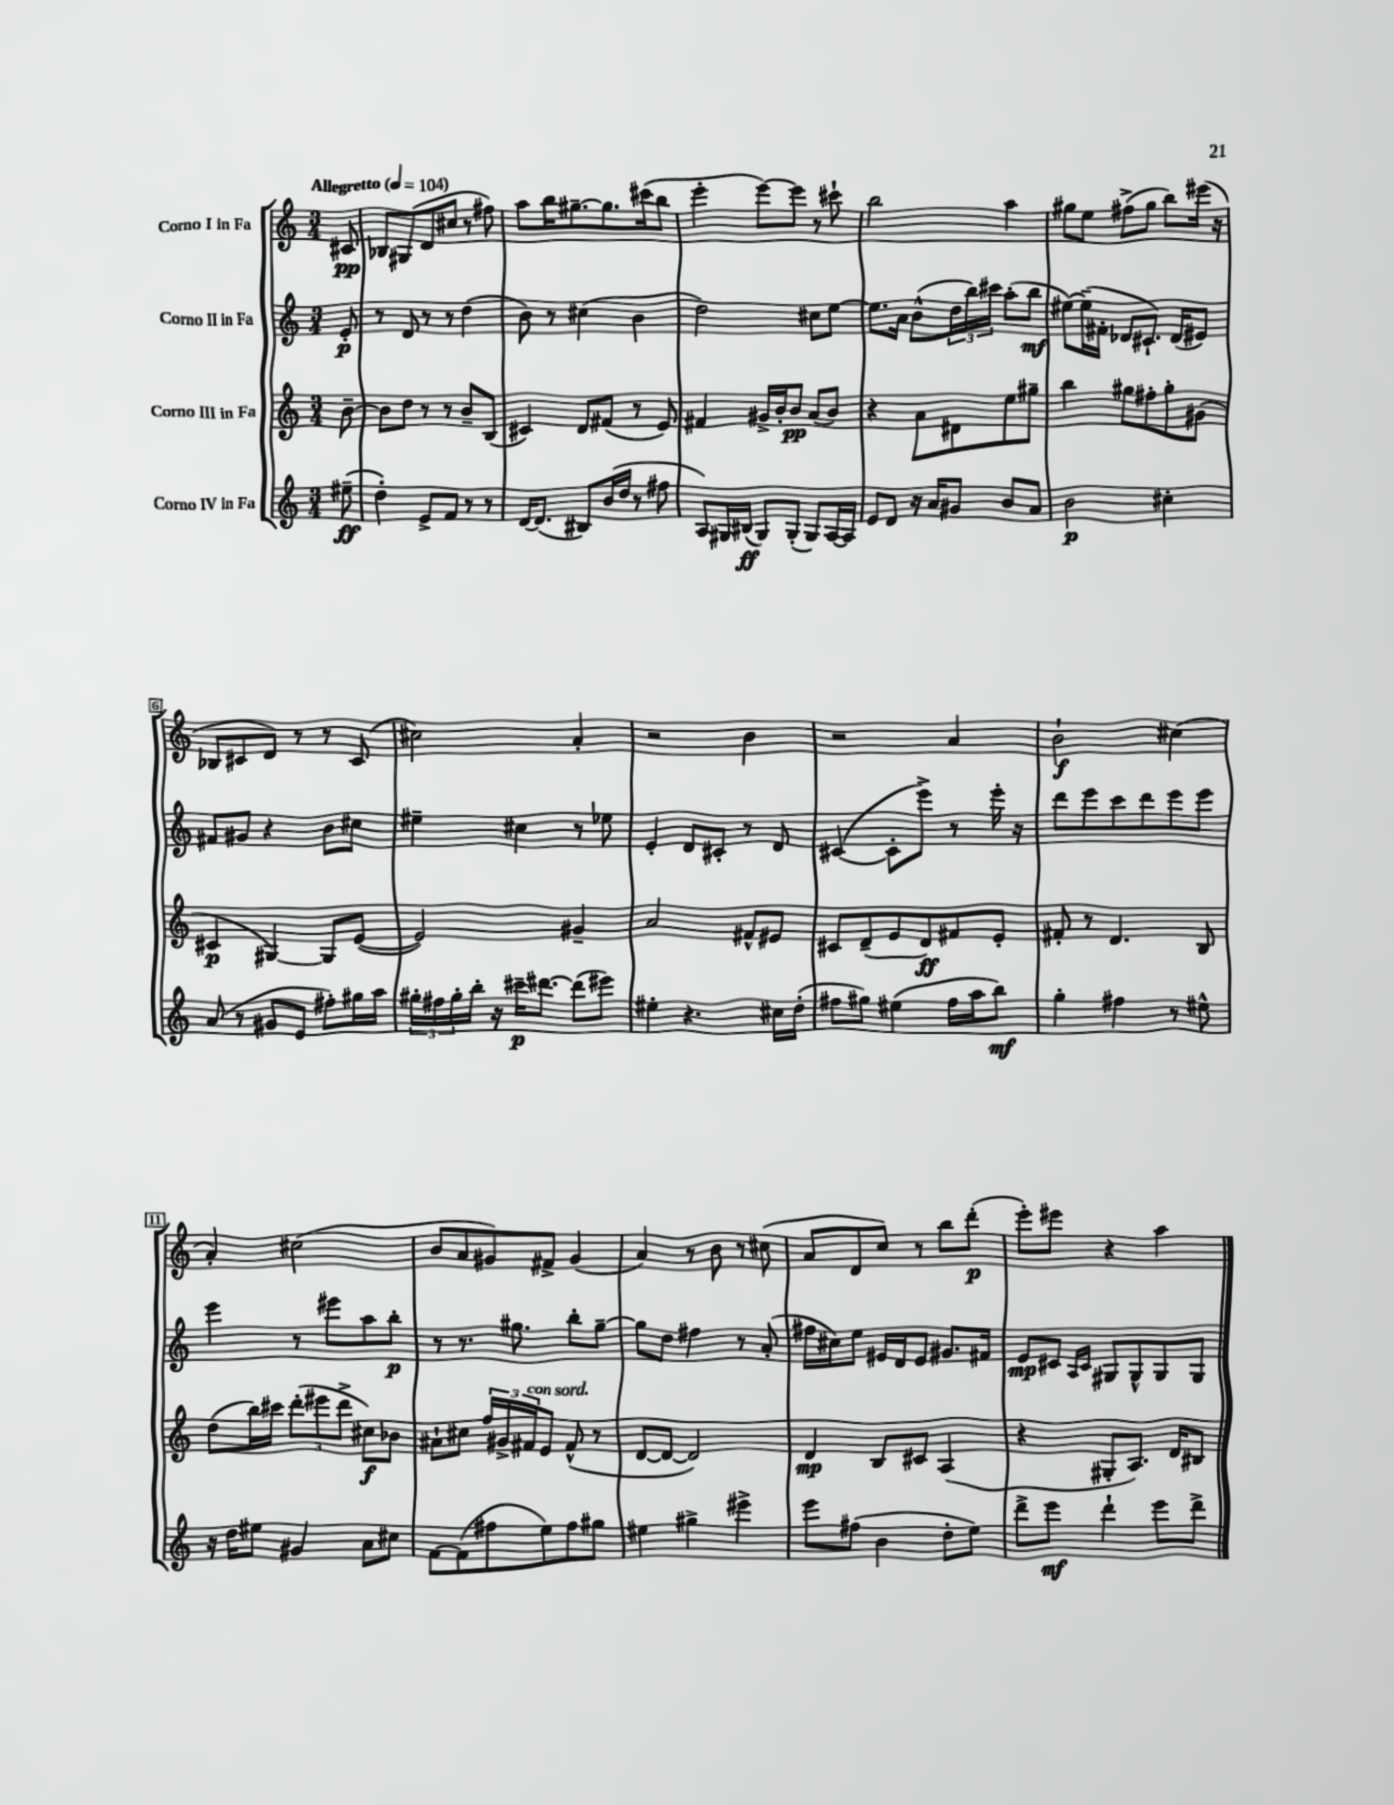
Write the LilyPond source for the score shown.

<<
\new StaffGroup <<
\new Staff = "s0" \with { instrumentName = "Corno I in Fa" } {
    \clef treble \key c \major \numericTimeSignature \time 3/4 \partial 8 \tempo "Allegretto" 4 = 104
    cis'8\pp |
    bes8 gis8( d'8 cis''8 r8 fis''8) |
    a''8 b''16 gis''8.~-- gis''8. cis'''16( b''8 |
    e'''4-. e'''8~) e'''8 r8 cis'''8-! |
    b''2 a''4 |
    gis''8 e''8 fis''8->( gis''8 b''8) eis'''16( r16 |
    bes8 cis'8 d'8) r8 r8 cis'8( |
    cis''2) a'4-. |
    r2 b'4 |
    r2 a'4 |
    b'2-!\f cis''4( |
    a'4-.) cis''2( |
    b'8 a'8 gis'8) fis'8-> gis'4( |
    a'4) r8 b'8 r8 cis''8( |
    a'8 d'8 c''8) r8 b''8 d'''8-.\p( |
    e'''8-.) eis'''8 r4 a''4 \bar "|." |
}
\new Staff = "s1" \with { instrumentName = "Corno II in Fa" } {
    \clef treble \key c \major \numericTimeSignature \time 3/4 \partial 8
    e'8-.\p |
    r8 d'8 r8 r8 d''4( |
    b'8) r8 cis''4( b'4 |
    d''2) cis''8 e''8~ |
    e''8. a'16 b'8-^( \tuplet 3/2 { d''16 b''16) cis'''16 } a''8-.( b''8\mf |
    eis''8~) eis''16--( fis'16-. des'8 cis'8.-!) des'16( eis'8) |
    fis'8 gis'8 r4 b'8 cis''8 |
    eis''4-- cis''4 r8 ees''8 |
    e'4-. d'8 cis'8-. r8 d'8 |
    cis'4~( cis'8-. e'''8->) r8 e'''16-. r16 |
    d'''8 e'''8 c'''8 d'''8 e'''8 e'''8 |
    e'''4 r8 eis'''8 a''8 b''8-.\p |
    r8 r8. gis''8. b''8-. gis''8~-- |
    gis''8 d''8 fis''4 r8 a'8-.( |
    fis''16 cis''16) e''8 eis'16 d'16 eis'8 gis'8. fis'16 |
    e'8\mp cis'8 \grace { a16 cis'16 } gis8 gis8-^ gis8 gis8 \bar "|." |
}
\new Staff = "s2" \with { instrumentName = "Corno III in Fa" } {
    \clef treble \key c \major \numericTimeSignature \time 3/4 \partial 8
    b'8~-- |
    b'8 d''8 r8 r8 b'8-- b8( |
    cis'4) d'8 fis'8( r8 e'8) |
    fis'4 gis'16-> b'16-. b'8\pp a'8( b'8) |
    r4 a'8 dis'8 e''8 gis''8-- |
    b''4 gis''8 fis''8-. gis''8-. gis'8( |
    cis'4\p gis4~) gis8 e'8~( |
    e'2) gis'4-- |
    a'2 fis'8-^ eis'8 |
    cis'8 d'8--( e'8 d'8\ff) fis'8 e'8-. |
    fis'8-. r8 d'4. b8 |
    d''8( b''16) cis'''16 \tuplet 3/2 { d'''8-.( eis'''8 d'''8-> } cis''8\f) bes'8 |
    ais'8-! cis''8 \tuplet 3/2 { f''16 gis'16-> fis'16^\markup { \italic "con sord." } } e'8 fis'8-^( r8 |
    d'8~ d'8~ d'2) |
    d'4\mp b8 cis'8 a4( |
    r4 gis8-. a8.) d'16 bis8 \bar "|." |
}
\new Staff = "s3" \with { instrumentName = "Corno IV in Fa" } {
    \clef treble \key c \major \numericTimeSignature \time 3/4 \partial 8
    eis''8--\ff( |
    d''4-.) e'8-> f'8 r8 r8 |
    d'16~ d'8.( bis8) b'16( d''16 r8 fis''8 |
    a8) gis16 bis16\ff( gis8) gis8-.( gis8) a16~ a16 |
    e'8 d'8 r16 a'16 gis'8 b'8 a'8 |
    b'2\p cis''4-. |
    a'8( r8 gis'8 e'8 fis''8-.) gis''16 a''16 |
    \tuplet 3/2 { gis''16-. fis''16 gis''16-. } b''16-. r16 cis'''16--\p dis'''8.~ dis'''8( eis'''8) |
    eis''4-. r4. cis''16 d''16-.( |
    fis''8 gis''8) eis''4( fis''16 a''16 b''8\mf) |
    g''4-. fis''4 r8 eis''8-^ |
    r16 d''16 eis''8 gis'4 a'8 cis''8 |
    f'8~ f'8( fis''8 e''8) fis''8 gis''8 |
    eis''4 gis''4-> eis'''4-> |
    e'''8 fis''8( b'4 d''8-. e''8) |
    d'''8-> e'''8\mf d'''4-! e'''8 d'''8-> \bar "|." |
}
>>
>>
\layout { \context { \Score \override BarNumber.stencil = #(make-stencil-boxer 0.1 0.3 ly:text-interface::print) } }
